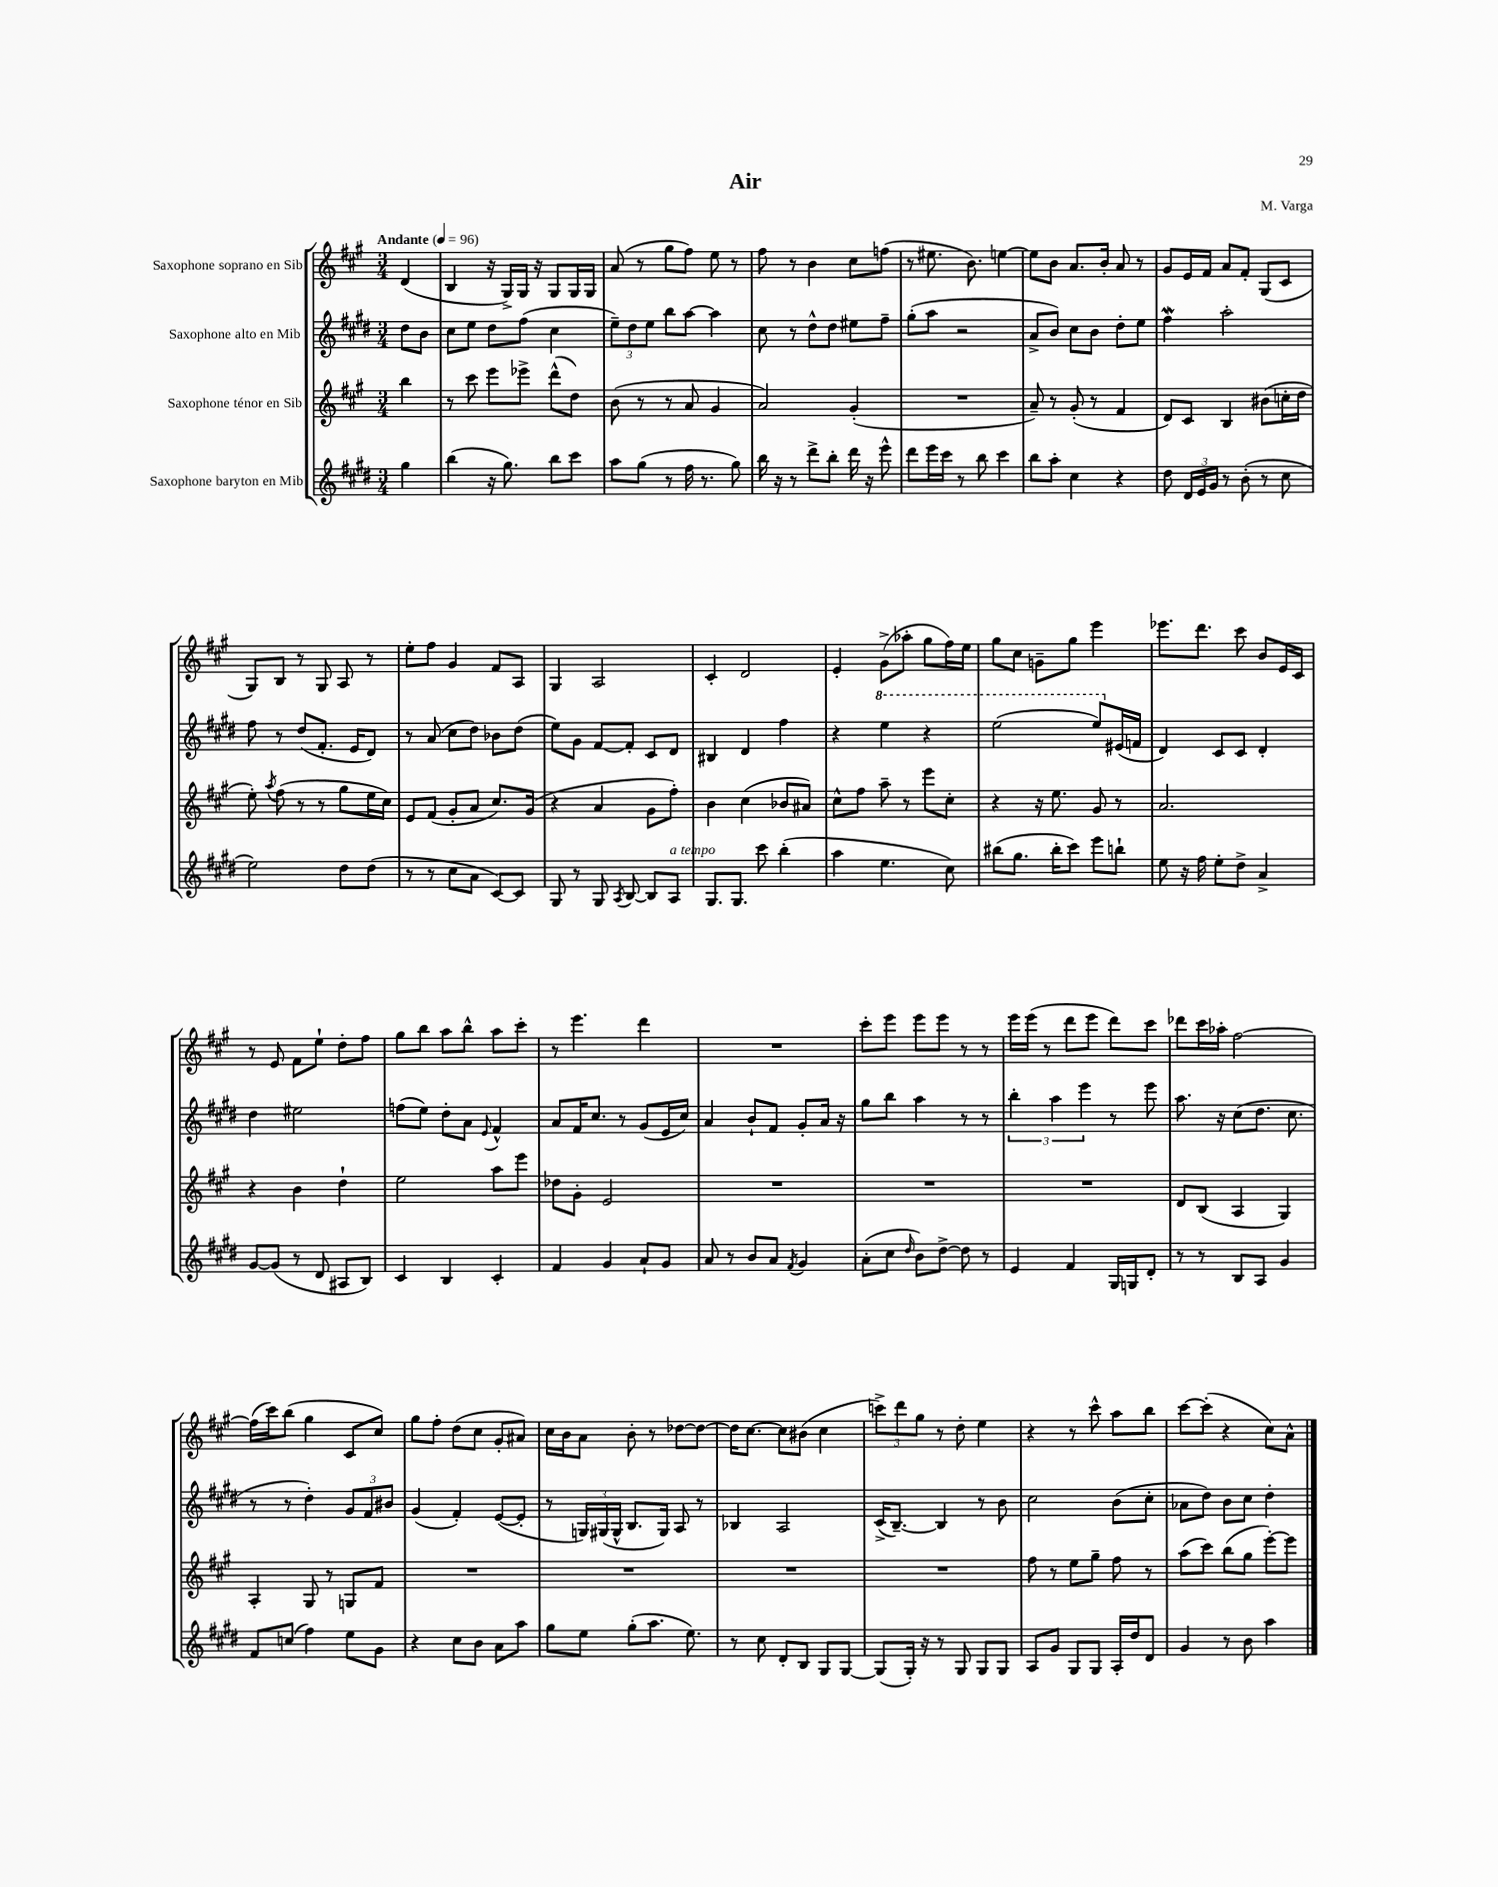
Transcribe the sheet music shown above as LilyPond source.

\header { title = "Air" composer = "M. Varga" }
<<
\new StaffGroup <<
\new Staff = "s0" \with { instrumentName = "Saxophone soprano en Sib" } {
    \clef treble \key a \major \numericTimeSignature \time 3/4 \partial 4 \tempo "Andante" 4 = 96
    \autoBeamOff d'4( |
    b4 r16 gis16[->) gis16] r16 gis8[ gis16 gis16] |
    a'8( r8 gis''8[ fis''8]) e''8 r8 |
    fis''8 r8 b'4 cis''8[ f''8]( |
    r8 eis''8. b'8.) e''4~ |
    e''8[ b'8] a'8.[ b'16]-. a'8 r8 |
    gis'8[ e'16 fis'16] a'8[ fis'8]-. gis8[( cis'8] |
    gis8[) b8] r8 gis8 a8 r8 |
    e''8[-. fis''8] gis'4 fis'8[ a8] |
    gis4 a2 |
    cis'4-. d'2 |
    e'4-. gis'8[->( aes''8]-. gis''8[ fis''16) e''16] |
    gis''8[ cis''8] g'8[-- gis''8] e'''4 |
    ees'''8.[ d'''8.] cis'''8 b'8[ e'16 cis'16] |
    r8 e'8 fis'8[ e''8]-! d''8[-. fis''8] |
    gis''8[ b''8] a''8[ b''8]-^ a''8[ cis'''8]-. |
    r8 e'''4. d'''4 |
    R2. |
    cis'''8[-. e'''8] e'''8[ e'''8] r8 r8 |
    e'''16[ e'''16]( r8 d'''8[ e'''8] d'''8[) cis'''8] |
    des'''8[ cis'''16 aes''16]-. fis''2~ |
    fis''16[( cis'''16) b''8]( gis''4 cis'8[ cis''8]) |
    gis''8[ fis''8]-. d''8[( cis''8] gis'8[-. ais'8]) |
    cis''16[ b'16 a'8] b'8-. r8 des''8[~ des''8]~ |
    des''16[ cis''8.]~ cis''8[ bis'8]( cis''4 |
    \tuplet 3/2 { c'''8[->) d'''8 gis''8] } r8 d''8-. e''4 |
    r4 r8 cis'''8-^ a''8[ b''8] |
    cis'''8[~ cis'''8]-.( r4 cis''8[) a'8]-^ \bar "|." |
}
\new Staff = "s1" \with { instrumentName = "Saxophone alto en Mib" } {
    \clef treble \key e \major \numericTimeSignature \time 3/4 \partial 4
    \autoBeamOff dis''8[ b'8] |
    cis''8[ e''8] dis''8[ fis''8]( cis''4 |
    \tuplet 3/2 { e''8[--) dis''8 e''8] } b''8[ a''8]~ a''4 |
    cis''8 r8 dis''8[-^ dis''8] eis''8[ fis''8]-- |
    gis''8[-.( a''8] r2 |
    a'8[-> b'8]) cis''8[ b'8] dis''8[-. e''8] |
    fis''4\mordent a''2-. |
    fis''8 r8 dis''8[( fis'8.]-. e'16[ dis'8]) |
    r8 a'8( cis''8[ dis''8]) bes'8[ dis''8]( |
    e''8[) gis'8] fis'8[~ fis'8]-. cis'8[ dis'8] |
    bis4 dis'4 fis''4 |
    r4 \ottava #1 e'''4 r4 |
    e'''2( e'''8[) \ottava #0 eis'16( f'16] |
    dis'4) cis'8[ cis'8] dis'4-. |
    dis''4 eis''2 |
    f''8[( e''8]) dis''8[-. a'8] \appoggiatura { e'8 } fis'4-^ |
    a'8[ fis'16 cis''8.] r8 gis'8[( e'16 cis''16]) |
    a'4 b'8[-! fis'8] gis'8[-. a'16] r16 |
    gis''8[ b''8] a''4 r8 r8 |
    \tuplet 3/2 { b''4-. a''4 e'''4 } r8 e'''8 |
    a''8. r16 cis''8[( dis''8.] cis''8. |
    r8 r8 dis''4-.) \tuplet 3/2 { gis'8[ fis'8 bis'8] } |
    gis'4( fis'4-.) e'8[~( e'8]-. |
    r8 \tuplet 3/2 { g16[) gis16( gis16]-^ } b8.[ gis16]) a8 r8 |
    bes4 a2 |
    cis'16[->( b8.]~--) b4 r8 b'8 |
    cis''2 b'8[( cis''8]-. |
    aes'8[ dis''8]) b'8[ cis''8] dis''4-. \bar "|." |
}
\new Staff = "s2" \with { instrumentName = "Saxophone ténor en Sib" } {
    \clef treble \key a \major \numericTimeSignature \time 3/4 \partial 4
    \autoBeamOff b''4 |
    r8 cis'''8 e'''8[ ees'''8]-> d'''8[-^( d''8]) |
    b'8( r8 r8 a'8 gis'4 |
    a'2) gis'4-.( |
    R2. |
    a'8--) r8 gis'8-.( r8 fis'4 |
    d'8[) cis'8] b4 bis'8[( c''16-. d''16] |
    e''8-.) \acciaccatura { a''8 } fis''8( r8 r8 gis''8[ e''16 cis''16]) |
    e'8[ fis'8]( gis'8[-. a'8] cis''8.[) gis'16]( |
    r4 a'4 gis'8[ fis''8]-.) |
    b'4 cis''4( bes'8[ ais'8]) |
    cis''8[-^ fis''8] a''8-- r8 e'''8[ cis''8]-. |
    r4 r16 e''8. gis'8 r8 |
    a'2. |
    r4 b'4 d''4-! |
    e''2 a''8[ e'''8] |
    des''8[ gis'8]-. e'2 |
    R2. |
    R2. |
    R2. |
    d'8[ b8]( a4 gis4) |
    a4-. gis8 r8 g8[ fis'8] |
    R2. |
    R2. |
    R2. |
    R2. |
    fis''8 r8 e''8[ gis''8]-- fis''8 r8 |
    a''8[( cis'''8]) b''8[( gis''8] e'''8[~-.) e'''8] \bar "|." |
}
\new Staff = "s3" \with { instrumentName = "Saxophone baryton en Mib" } {
    \clef treble \key e \major \numericTimeSignature \time 3/4 \partial 4
    \autoBeamOff gis''4 |
    b''4( r16 gis''8.) b''8[ cis'''8] |
    a''8[ gis''8]( r8 fis''16 r8. gis''8) |
    b''16 r16 r8 dis'''8[-> b''8]-. dis'''16 r16 e'''8-^ |
    dis'''8[ e'''16 cis'''16] r8 b''8 cis'''4 |
    b''8[ a''8]-. cis''4 r4 |
    dis''8 \tuplet 3/2 { dis'16[ e'16 gis'16] } r8 b'8-.( r8 cis''8 |
    e''2) dis''8[ dis''8]( |
    r8 r8 cis''8[ a'8] cis'8[~) cis'8] |
    gis8 r8 gis8 \acciaccatura { a8 } b8~ b8[ a8]^\markup { \italic "a tempo" } |
    gis8.[ gis8.] cis'''8 b''4-.( |
    a''4 e''4. cis''8) |
    bis''8[( gis''8.] bis''16[-. cis'''8]) e'''8[ b''8]-! |
    e''8 r16 fis''16 e''8[-. dis''8]-> a'4-> |
    gis'8[~ gis'8]( r8 dis'8 ais8[ b8]) |
    cis'4 b4 cis'4-. |
    fis'4 gis'4 a'8[-! gis'8] |
    a'8 r8 b'8[ a'8] \acciaccatura { fis'8 } gis'4 |
    a'8[-.( cis''8] \grace { dis''16 } b'8[) dis''8]~-> dis''8 r8 |
    e'4 fis'4 gis16[ g16 dis'8]-. |
    r8 r8 b8[ a8] gis'4 |
    fis'8[ c''8]( fis''4) e''8[ gis'8] |
    r4 cis''8[ b'8] a'8[ a''8] |
    gis''8[ e''8] gis''8[-.( a''8.] e''8.) |
    r8 cis''8 dis'8[-. b8] gis8[ gis8]~ |
    gis8[( gis16]-.) r16 r8 gis8 gis8[ gis8] |
    a8[ gis'8] gis8[ gis8] a16[-. dis''16 dis'8] |
    gis'4 r8 b'8 a''4 \bar "|." |
}
>>
>>
\layout { \context { \Score \remove "Bar_number_engraver" } }
